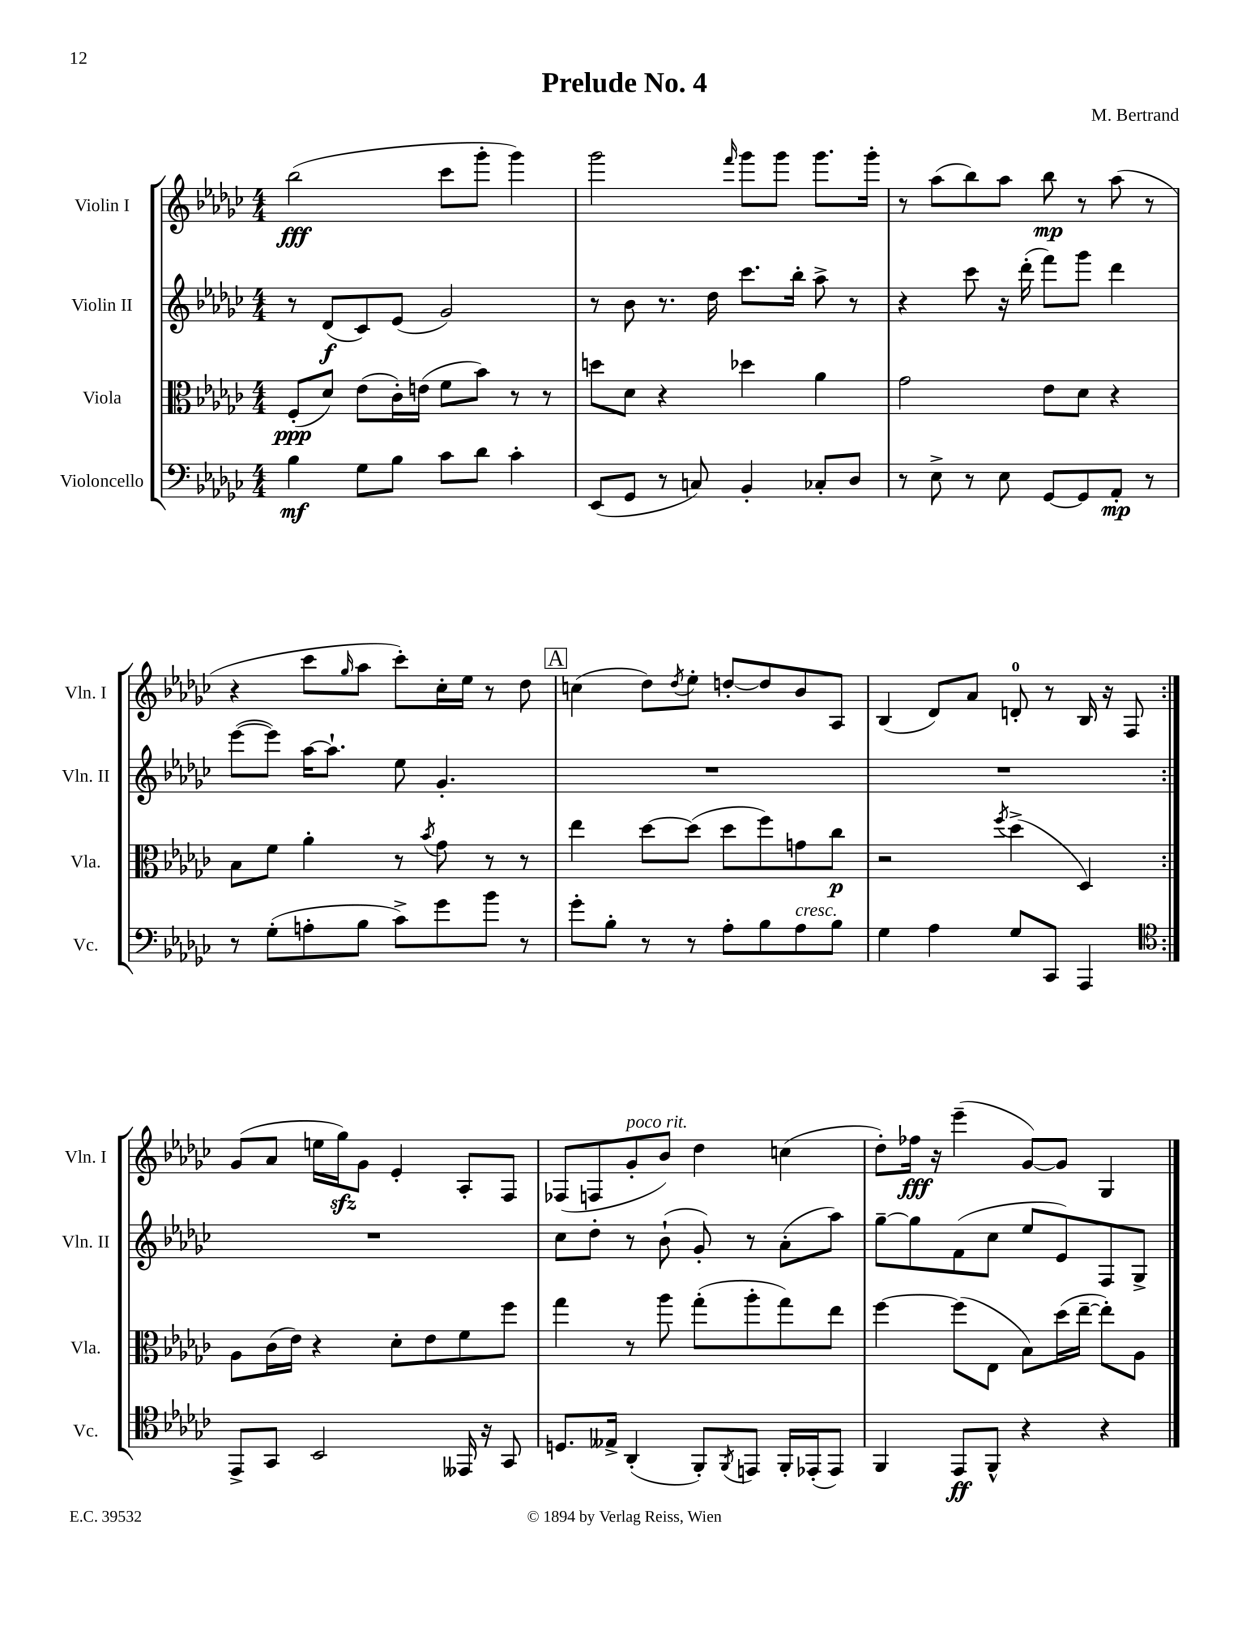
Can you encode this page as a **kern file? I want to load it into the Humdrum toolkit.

**kern	**kern	**kern	**kern
*staff4	*staff3	*staff2	*staff1
*clefF4	*clefC3	*clefG2	*clefG2
*k[b-e-a-d-g-c-]	*k[b-e-a-d-g-c-]	*k[b-e-a-d-g-c-]	*k[b-e-a-d-g-c-]
*M4/4	*M4/4	*M4/4	*M4/4
4B-	(8F'	8r	(2bb-
.	8d-)	(8d-	.
8G-	(8e-	8c-)	.
8B-	16c-')	(8e-	.
.	(16e	.	.
8c-	8f	2g-)	8ccc-
8d-	8b-)	.	8ggg-'
4c-'	8r	.	4ggg-)
.	8r	.	.
=	=	=	=
(8EE-	8dd	8r	2ggg-
8GG-	8d-	8b-	.
8r	4r	8.r	.
8C)	.	.	.
.	.	16dd-	.
.	.	.	16qqfff
4BB-'	4dd-	8.ccc-	8ggg-
.	.	.	8ggg-
.	.	16bb-'	.
8C-'	4a-	8aa-^	8.ggg-
8D-	.	8r	.
.	.	.	16ggg-'
=	=	=	=
8r	2g-	4r	8r
8E-^	.	.	(8aa-
8r	.	8ccc-	8bb-)
8E-	.	16r	8aa-
.	.	(16ddd-'	.
[8GG-	8e-	8fff)	8bb-
8GG-]	8d-	8ggg-	8r
8AA-'	4r	4ddd-	(8aa-
8r	.	.	8r
=	=	=	=
8r	8B-	([8eee-	4r
(8G-'	8f	8eee-])	.
8A'	4a-'	[16aa-	8ccc-
.	.	8.aa-`]	.
.	.	.	16qqgg-
8B-	.	.	8aa-
8c-^)	8r	8ee-	8ccc-')
.	8qb-	.	.
8g-	8g-	4.g-'	16cc-'
.	.	.	16ee-
8b-	8r	.	8r
8r	8r	.	8dd-
=	=	=	=
8g-'	4ee-	1r	(4cc
8B-'	.	.	.
8r	[8dd-	.	8dd-)
.	.	.	8qdd-
8r	(8dd-]	.	8ee-'
8A-'	8dd-	.	[8dd'
8B-	8ff)	.	8dd]
8A-	8g	.	8b-
8B-	8cc-	.	8A-
=	=	=	=
4G-	2r	1r	(4B-
4A-	.	.	8d-)
.	.	.	8a-
.	8qff	.	.
8G-	(4dd-^	.	8d'
8CC-	.	.	8r
4AAA-	4D-)	.	16B-
.	.	.	16r
.	.	.	8F
=:|!	=:|!	=:|!	=:|!
*clefC4	*	*	*
8EE-^	8A-	1r	(8g-
8GG-	(16c-	.	8a-
.	16e-)	.	.
2BB-	4r	.	16ee
.	.	.	16gg-)
.	.	.	8g-
.	8d-'	.	4e-'
.	8e-	.	.
16EE--	8f	.	8A-'
16r	.	.	.
8GG-	8ff	.	8F
=	=	=	=
8.D	4gg-	8cc-	(8F-
.	.	8dd-'	8F
16E--^	.	.	.
(4AA-'	8r	8r	8g-'
.	8aa-	(8b-`	8b-)
8FF')	(8gg-'	8g-')	4dd-
8qFF	.	.	.
8EE	8aa-'	8r	.
16FF'	8gg-)	(8a-'	(4cc
(16EE-'	.	.	.
8EE-)	8ee-	8aa-)	.
=	=	=	=
4FF	[4ff	[8gg-~	8dd-')
.	.	8gg-]	16ff-
.	.	.	16r
8EE-	(8ff]	(8f	(4eee-~
8FF^^	8E-	8cc-	.
4r	8B-)	8ee-	[8g-)
.	(16dd-	8e-)	8g-]
.	[16ee-~	.	.
4r	8ee-'])	8F	4G-
.	8A-	8G-^	.
==	==	==	==
*-	*-	*-	*-
